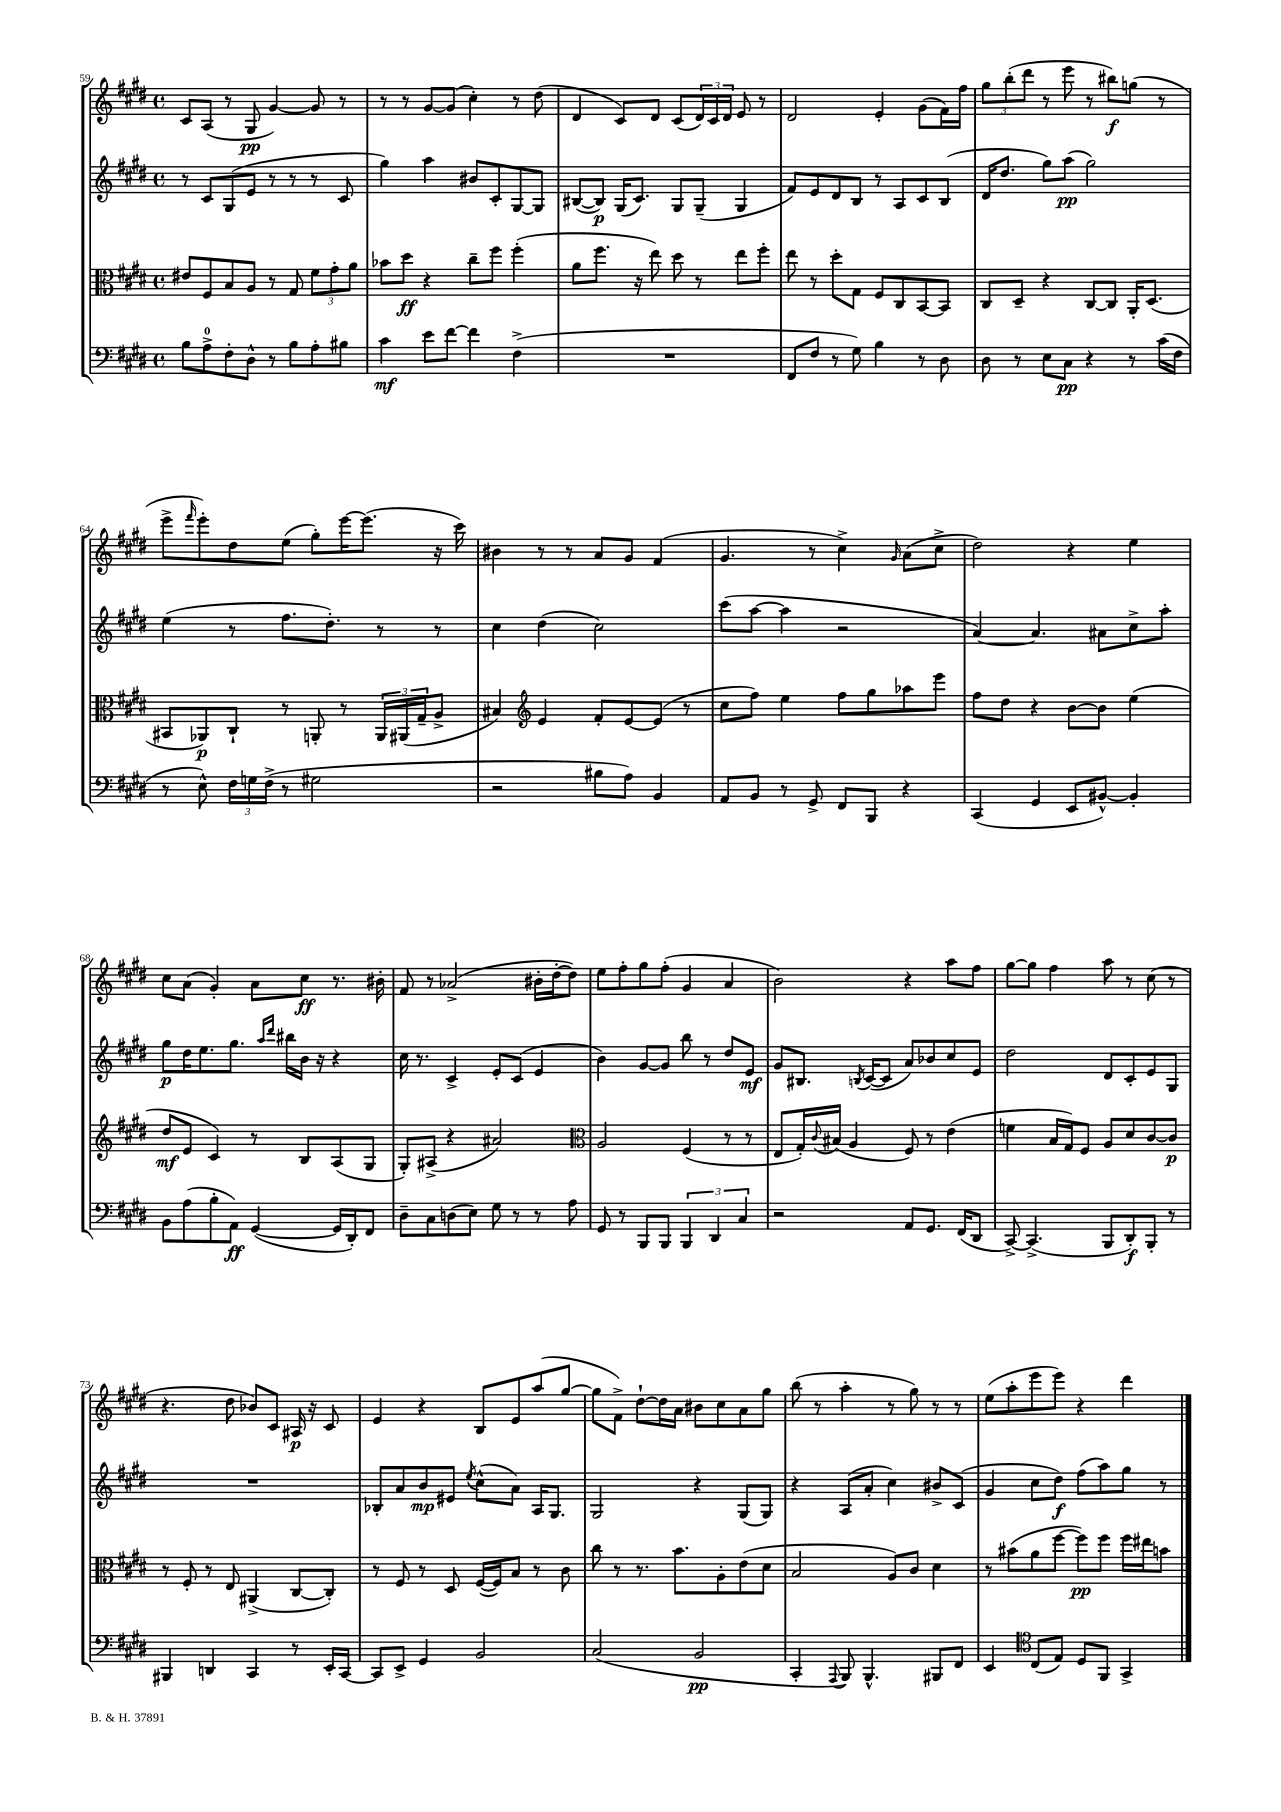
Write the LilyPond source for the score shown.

<<
\new StaffGroup <<
\new Staff = "s0" {
    \clef treble \key e \major \defaultTimeSignature \time 4/4
    cis'8 a8( r8 gis8\pp gis'4~) gis'8 r8 |
    r8 r8 gis'8~ gis'8( cis''4-.) r8 dis''8( |
    dis'4 cis'8) dis'8 cis'8( \tuplet 3/2 { dis'16) cis'16 dis'16 } e'8 r8 |
    dis'2 e'4-. gis'8( fis'16) fis''16 |
    \tuplet 3/2 { gis''8 b''8-.( dis'''8 } r8 e'''8 r8 bis''8\f) g''8( r8 |
    e'''8-> \grace { fis'''16 } e'''8-.) dis''8 e''8( gis''8-.) e'''16~ e'''8.( r16 cis'''16) |
    bis'4 r8 r8 a'8 gis'8 fis'4( |
    gis'4. r8 cis''4->) \grace { gis'16 } a'8( cis''8-> |
    dis''2) r4 e''4 |
    cis''8 a'8( gis'4-.) a'8 cis''8\ff r8. bis'16-. |
    fis'8 r8 aes'2->( bis'16-. dis''16~-. dis''8) |
    e''8 fis''8-. gis''8 fis''8-.( gis'4 a'4 |
    b'2) r4 a''8 fis''8 |
    gis''8~ gis''8 fis''4 a''8 r8 cis''8( r8 |
    r4. dis''8 bes'8) cis'8 ais16\p r16 cis'8 |
    e'4 r4 b8 e'8 a''8( gis''8~ |
    gis''8 fis'8->) dis''8~-! dis''16 a'16 bis'8 cis''8 a'8 gis''8 |
    b''8( r8 a''4-. r8 gis''8) r8 r8 |
    e''8( a''8-. e'''8 e'''8) r4 dis'''4 \bar "|." |
}
\new Staff = "s1" {
    \clef treble \key e \major \defaultTimeSignature \time 4/4
    r8 cis'8 gis8( e'8 r8 r8 r8 cis'8 |
    gis''4) a''4 bis'8 cis'8-. gis8~ gis8 |
    bis8~( bis8\p) gis16( cis'8.) gis8 gis8--( gis4 |
    fis'8) e'8 dis'8 b8 r8 a8 cis'8 b8( |
    dis'16 dis''8. gis''8) a''8\pp( gis''2) |
    e''4( r8 fis''8. dis''8.-.) r8 r8 |
    cis''4 dis''4( cis''2) |
    cis'''8( a''8~ a''4 r2 |
    a'4~) a'4. ais'8 cis''8-> a''8-. |
    gis''8\p dis''16 e''8. gis''8. \grace { a''16 dis'''16 } bis''16 b'16 r16 r4 |
    cis''16 r8. cis'4-> e'8-. cis'8( e'4 |
    b'4) gis'8~ gis'8 b''8 r8 dis''8 e'8\mf |
    gis'8 bis8. \acciaccatura { b8 } cis'16~( cis'8 a'8) bes'8 cis''8 e'8 |
    dis''2 dis'8 cis'8-. e'8 gis8 |
    R1 |
    bes8-. a'8 b'8\mp eis'8 \acciaccatura { e''8 } cis''8-^( a'8) a16 gis8. |
    gis2 r4 gis8( gis8) |
    r4 a8( a'8-. cis''4) bis'8-> cis'8( |
    gis'4 cis''8 dis''8\f) fis''8( a''8) gis''8 r8 \bar "|." |
}
\new Staff = "s2" {
    \clef alto \key e \major \defaultTimeSignature \time 4/4
    eis'8 fis8 b8 a8 r8 gis8 \tuplet 3/2 { fis'8 gis'8-. a'8 } |
    bes'8 dis''8\ff r4 cis''8-- fis''8 fis''4-.( |
    a'8 fis''8. r16 e''8) dis''8 r8 e''8 fis''8-. |
    e''8 r8 dis''8-. gis8 fis8 cis8 b,8~ b,8 |
    cis8 dis8-- r4 cis8~ cis8 a,16-. dis8.( |
    bis,8 aes,8\p) cis8-! r8 a,8-. r8 \tuplet 3/2 { a,16 ais,16( gis16-- } a8-> |
    bis4) \clef treble e'4 fis'8-. e'8~ e'8( r8 |
    cis''8 fis''8) e''4 fis''8 gis''8 aes''8 e'''8 |
    fis''8 dis''8 r4 b'8~ b'8 e''4( |
    dis''8\mf e'8 cis'4) r8 b8 a8( gis8 |
    gis8-.) ais8->( r4 ais'2) |
    \clef alto a2 fis4( r8 r8 |
    e8 gis16-.) \appoggiatura { cis'8 } bis16( a4 fis8) r8 e'4( |
    f'4 b16 gis16) fis8 a8 dis'8 cis'8~ cis'8\p |
    r8 fis8-. r8 e8 ais,4->( cis8~ cis8-.) |
    r8 fis8 r8 dis8 fis16~( fis16) b8 r8 cis'8 |
    cis''8 r8 r8. b'8. a8-. e'8( dis'8 |
    b2 a8) cis'8 dis'4 |
    r8 bis'8( a'8 fis''8~ fis''8\pp) fis''8 fis''16 eis''16 b'8 \bar "|." |
}
\new Staff = "s3" {
    \clef bass \key e \major \defaultTimeSignature \time 4/4
    b8 a8-0-> fis8-. dis8-^ r8 b8 a8-. bis8 |
    cis'4\mf e'8 fis'8~ fis'4 fis4->( |
    R1 |
    fis,8 fis8 r8 gis8) b4 r8 dis8 |
    dis8 r8 e8 cis8\pp r4 r8 cis'16( fis16 |
    r8 e8-^) \tuplet 3/2 { fis16 g16 fis16->( } r8 gis2 |
    r2 bis8 a8) b,4 |
    a,8 b,8 r8 gis,8-> fis,8 b,,8 r4 |
    cis,4( gis,4 e,8 bis,8~-^) bis,4-. |
    b,8 a8( b8-. a,8\ff) gis,4~( gis,16 dis,16-.) fis,8 |
    dis8-- cis8 d8( e8) gis8 r8 r8 a8 |
    gis,8 r8 b,,8 b,,8 \tuplet 3/2 { b,,4 dis,4 cis4 } |
    r2 a,8 gis,8. fis,16( dis,8 |
    cis,8~->) cis,4.->( b,,8 dis,8-.\f) b,,8-. r8 |
    bis,,4 d,4 cis,4 r8 e,16-. cis,16~ |
    cis,8 e,8-> gis,4 b,2 |
    cis2( b,2\pp |
    cis,4-. \appoggiatura { a,,8 } b,,8) b,,4.-^ bis,,8 fis,8 |
    e,4 \clef tenor cis8( e8) dis8 fis,8 gis,4-> \bar "|." |
}
>>
>>
\layout { \context { \Score currentBarNumber = #59 } }
